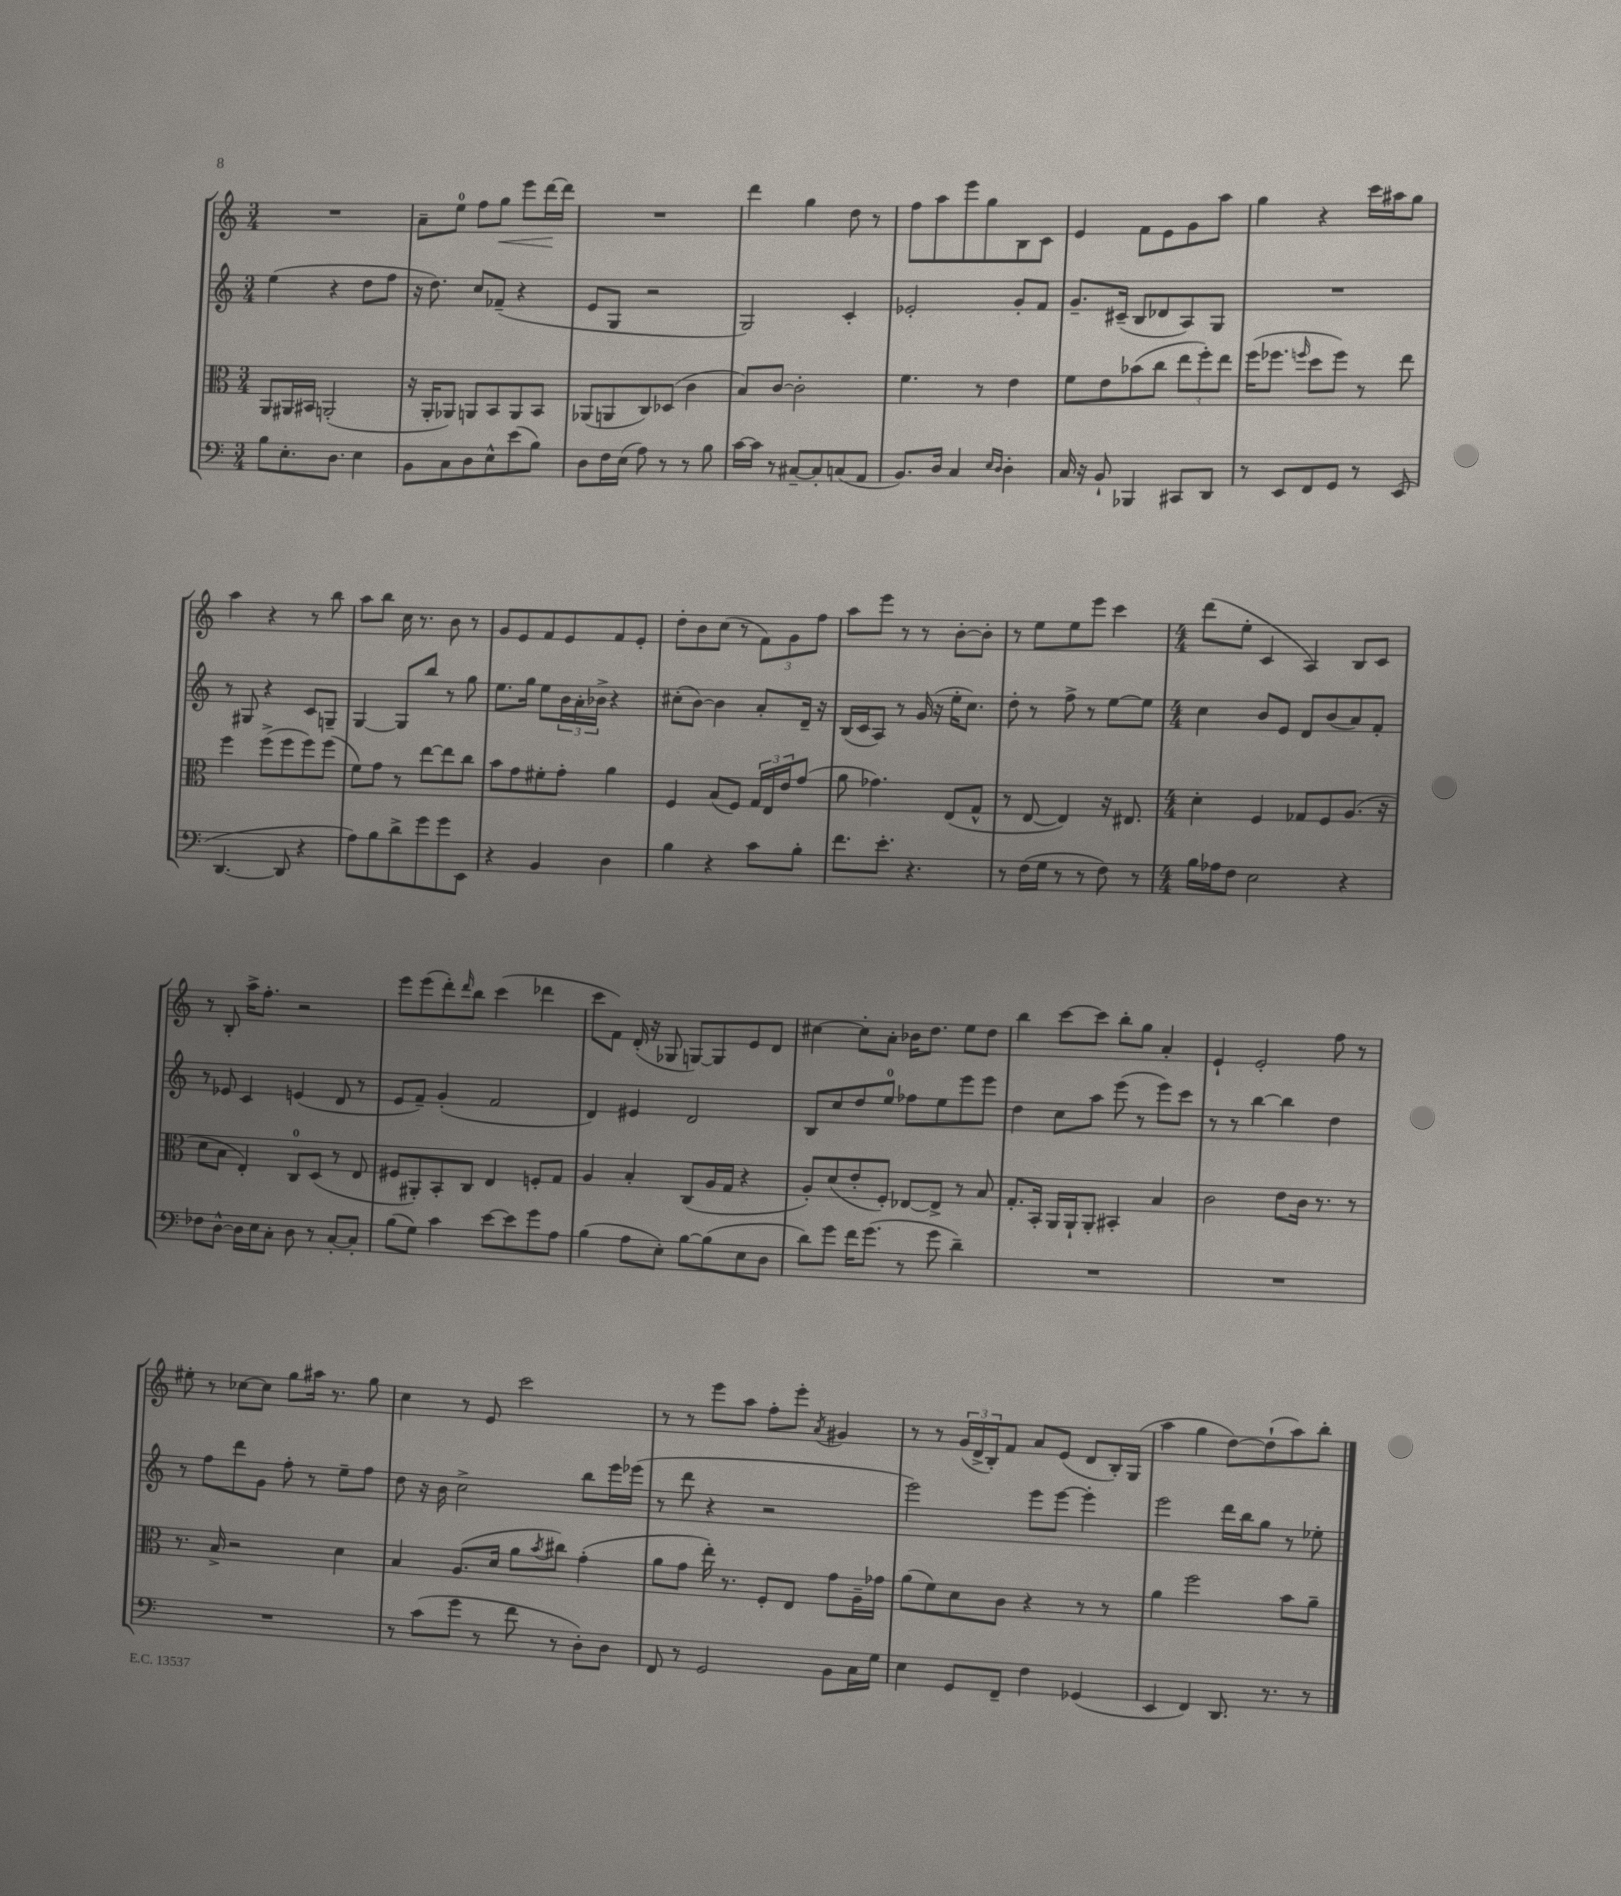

**kern	**kern	**kern	**kern
*staff4	*staff3	*staff2	*staff1
*clefF4	*clefC3	*clefG2	*clefG2
*k[]	*k[]	*k[]	*k[]
*M3/4	*M3/4	*M3/4	*M3/4
8B	8AA	(4ee	2.r
8.E'	16AA#	.	.
.	16BB#	.	.
.	(2AA'	4r	.
8.D	.	.	.
4E	.	8dd	.
.	.	8ff	.
=	=	=	=
8BB	16r	16r	8a~
.	16AA'	8.dd)	.
8C	8AA-)	.	8ee
8D	8AA	8cc	8ff
8E^^	8BB	(8f-~	8gg
(8e	8AA	4r	8eee
8B)	8BB	.	[16ddd
.	.	.	16ddd]
=	=	=	=
8D	(8AA-	8e	2.r
16F	8AA	8G	.
(16E	.	.	.
8A)	8C)	2r	.
8r	(8D-	.	.
8r	4c	.	.
8B	.	.	.
=	=	=	=
[16c	8B)	2G)	4ddd
16c]	.	.	.
8r	[8c	.	.
[8C#~	2c']	.	4gg
8C#']	.	.	.
(8C	.	4c'	8dd
8AA	.	.	8r
=	=	=	=
8.BB)	4.f	2e-'	8ff
.	.	.	8aa
16D	.	.	.
4C	.	.	8eee
.	8r	.	8gg
16qqE	.	.	.
16qqD	.	.	.
4D'	4e	8g'	8B
.	.	8f	8c
=	=	=	=
16C	8f	8.g~	4e
16r	.	.	.
8BB`	8e	.	.
.	.	(16c#~	.
4BBB-	(8b-	8B	8f
.	8cc	8d-	8e
8CC#	12ee	8A)	8g
.	12ff')	.	.
8DD	.	8G	8aa
.	12ee	.	.
=	=	=	=
8r	(16ff	2.r	4gg
.	8.ff-	.	.
8EE	.	.	.
.	16qqff	.	.
8FF	8dd	.	4r
8GG	8ff)	.	.
8r	8r	.	16ccc
.	.	.	16aa#
(8EE	8ee	.	8gg
=	=	=	=
[4.DD	4ff	8r	4aa
.	.	8G#	.
.	(8ff^	4r	4r
8DD]	8ff	.	.
4r	8ff)	8c	8r
.	(8ff	8G~	8bb
=	=	=	=
8A)	8f)	[4G	8aa
8B	8g	.	8bb
8d^	8r	8G]	16cc
.	.	.	8.r
8g	[8ee	8bb	.
8g	8ee]	8r	8b
8EE	8cc	8gg	8r
=	=	=	=
4r	8b	8.ee	8g
.	8g	.	8e
.	.	16gg	.
4BB	8f#'	8ee	8f
.	8g'	24b	8e
.	.	24a'	.
.	.	24b-^	.
4D	4a	4r	8f
.	.	.	8e'
=	=	=	=
4B	4F	(8cc#'	8dd'
.	.	[8b)	8b
4r	(8B	4b]	(8cc
.	8F)	.	8r
8c	24G	8a'	12f)
.	24E	.	.
.	24e	.	12g
8B'	(8g	16d~	.
.	.	.	12ff
.	.	16r	.
=	=	=	=
8.f	8a	(16B	8aa
.	.	16c	.
.	4.g-)	8A)	8eee
8.e'	.	.	.
.	.	8r	8r
4.r	.	(16g	8r
.	.	16r	.
.	(8E	16ee'	[8b'
.	.	8.cc)	.
.	8G^^	.	8b']
=	=	=	=
8r	8r	8dd'	8r
(16F	[8E	8r	8ee
16G	.	.	.
8r	4E])	8ff^	8ee
8r	.	8r	8eee
8F)	16r	[8ee	4ccc
.	8.E#	.	.
8r	.	8ee]	.
=	=	=	=
*M4/4	*M4/4	*M4/4	*M4/4
16B	4d'	4cc	(8ddd
16A-	.	.	.
8F	.	.	8ee'
2E	4F	8b	4c
.	.	8e	.
.	8G-	8d	4A)
.	8F	(8b	.
4r	(8.A	8a)	8B
.	.	8f'	8c
.	16r	.	.
=	=	=	=
8F-	8d	8r	8r
[8D^^	8B	8e-	8B'
16D]	4E')	4c	16aa^
16E	.	.	8.ff'
8C'	.	.	.
8D	8C	(4e	2r
8r	(8D	.	.
[8C'	8r	8d	.
8C']	8E	8r	.
=	=	=	=
(8B	8F#	8e	8eee
8G)	8AA#')	8f~)	(8eee
4c	8BB'	(4g'	8ddd')
.	.	.	16qqddd
.	8C	.	8bb
[8e	4E	2f	(4ccc
8e]	.	.	.
8g	8F'	.	4ddd-
8A	8G	.	.
=	=	=	=
(4B	4A	4d)	8ccc
.	.	.	8f)
8A	4B'	4e#	(16d'
.	.	.	16r
8E')	.	.	8G-
[8B	(8C	2d	[8G)
(8B]	16A	.	8G]
.	16G	.	.
8E	4r	.	8e
8D	.	.	8d
=	=	=	=
8d)	8A')	8B	[4cc#
8g	(8d	8cc	.
16f	8e'	8dd	8cc#']
(8.g	.	.	.
.	8F')	8ee	8a'
8r	[8E-	8ff-	16b-
.	.	.	8.dd
8g	8E-^]	8ee	.
4d~)	8r	8eee	8ee
.	8B	8eee	8dd
=	=	=	=
1r	8.G'	4dd	4bb
.	16BB'	.	.
.	16AA	8cc	[8ccc
.	16AA`	.	.
.	8AA'	8aa	8ccc]
.	4BB#'	(8eee	8bb'
.	.	8r	8gg
.	4B	8eee)	4a'
.	.	8ccc	.
=	=	=	=
1r	2c	8r	4e`
.	.	8r	.
.	.	[4bb	2e'
.	8e	4bb]	.
.	16c	.	.
.	8.r	.	.
.	.	4dd	8ff
.	8r	.	8r
=	=	=	=
1r	8.r	8r	8ee#'
.	.	8ff	8r
.	16B^	.	.
.	2r	8ddd	[8cc-
.	.	8g	8cc-]
.	.	8ff'	8gg
.	.	8r	16aa#
.	.	.	8.r
.	4d	8ee~	.
.	.	8ff	8gg
=	=	=	=
8r	4B	8dd	4cc
(8c	.	16r	.
.	.	16b	.
8g	(8.A	2cc^	8r
8r	.	.	8e
.	16d	.	.
8f	8a	.	2ccc
.	8qb	.	.
8r	8cc#)	.	.
8D')	(4g'	8bb	.
8D	.	16eee	.
.	.	(16eee-	.
=	=	=	=
8FF	8a	8r	8r
8r	8g	8ddd	8r
2GG	16ee')	4r	8eee
.	8.r	.	.
.	.	.	8aa
.	8F'	2r	8ff'
.	8E	.	8eee'
.	.	.	8qa
8BB	8g	.	4g#
16C	16A~	.	.
16G	16g-	.	.
=	=	=	=
4E	(8a	2eee)	8r
.	8f)	.	8r
8GG	8d	.	(24g
.	.	.	24d^
.	.	.	24B')
8FF~	8c	.	8f
4F	4r	8eee	8a
.	.	[8eee	(8e
(4GG-	8r	4eee']	8d
.	8r	.	16B')
.	.	.	(16G
=	=	=	=
4EE	4a	2eee	4aa
4FF)	2ff	.	4gg
8.DD	.	16ddd	[8dd)
.	.	16bb	.
.	.	8gg	(8dd`]
8.r	.	.	.
.	8b	8r	8aa)
8r	8a~	8ee-'	8bb'
==	==	==	==
*-	*-	*-	*-
